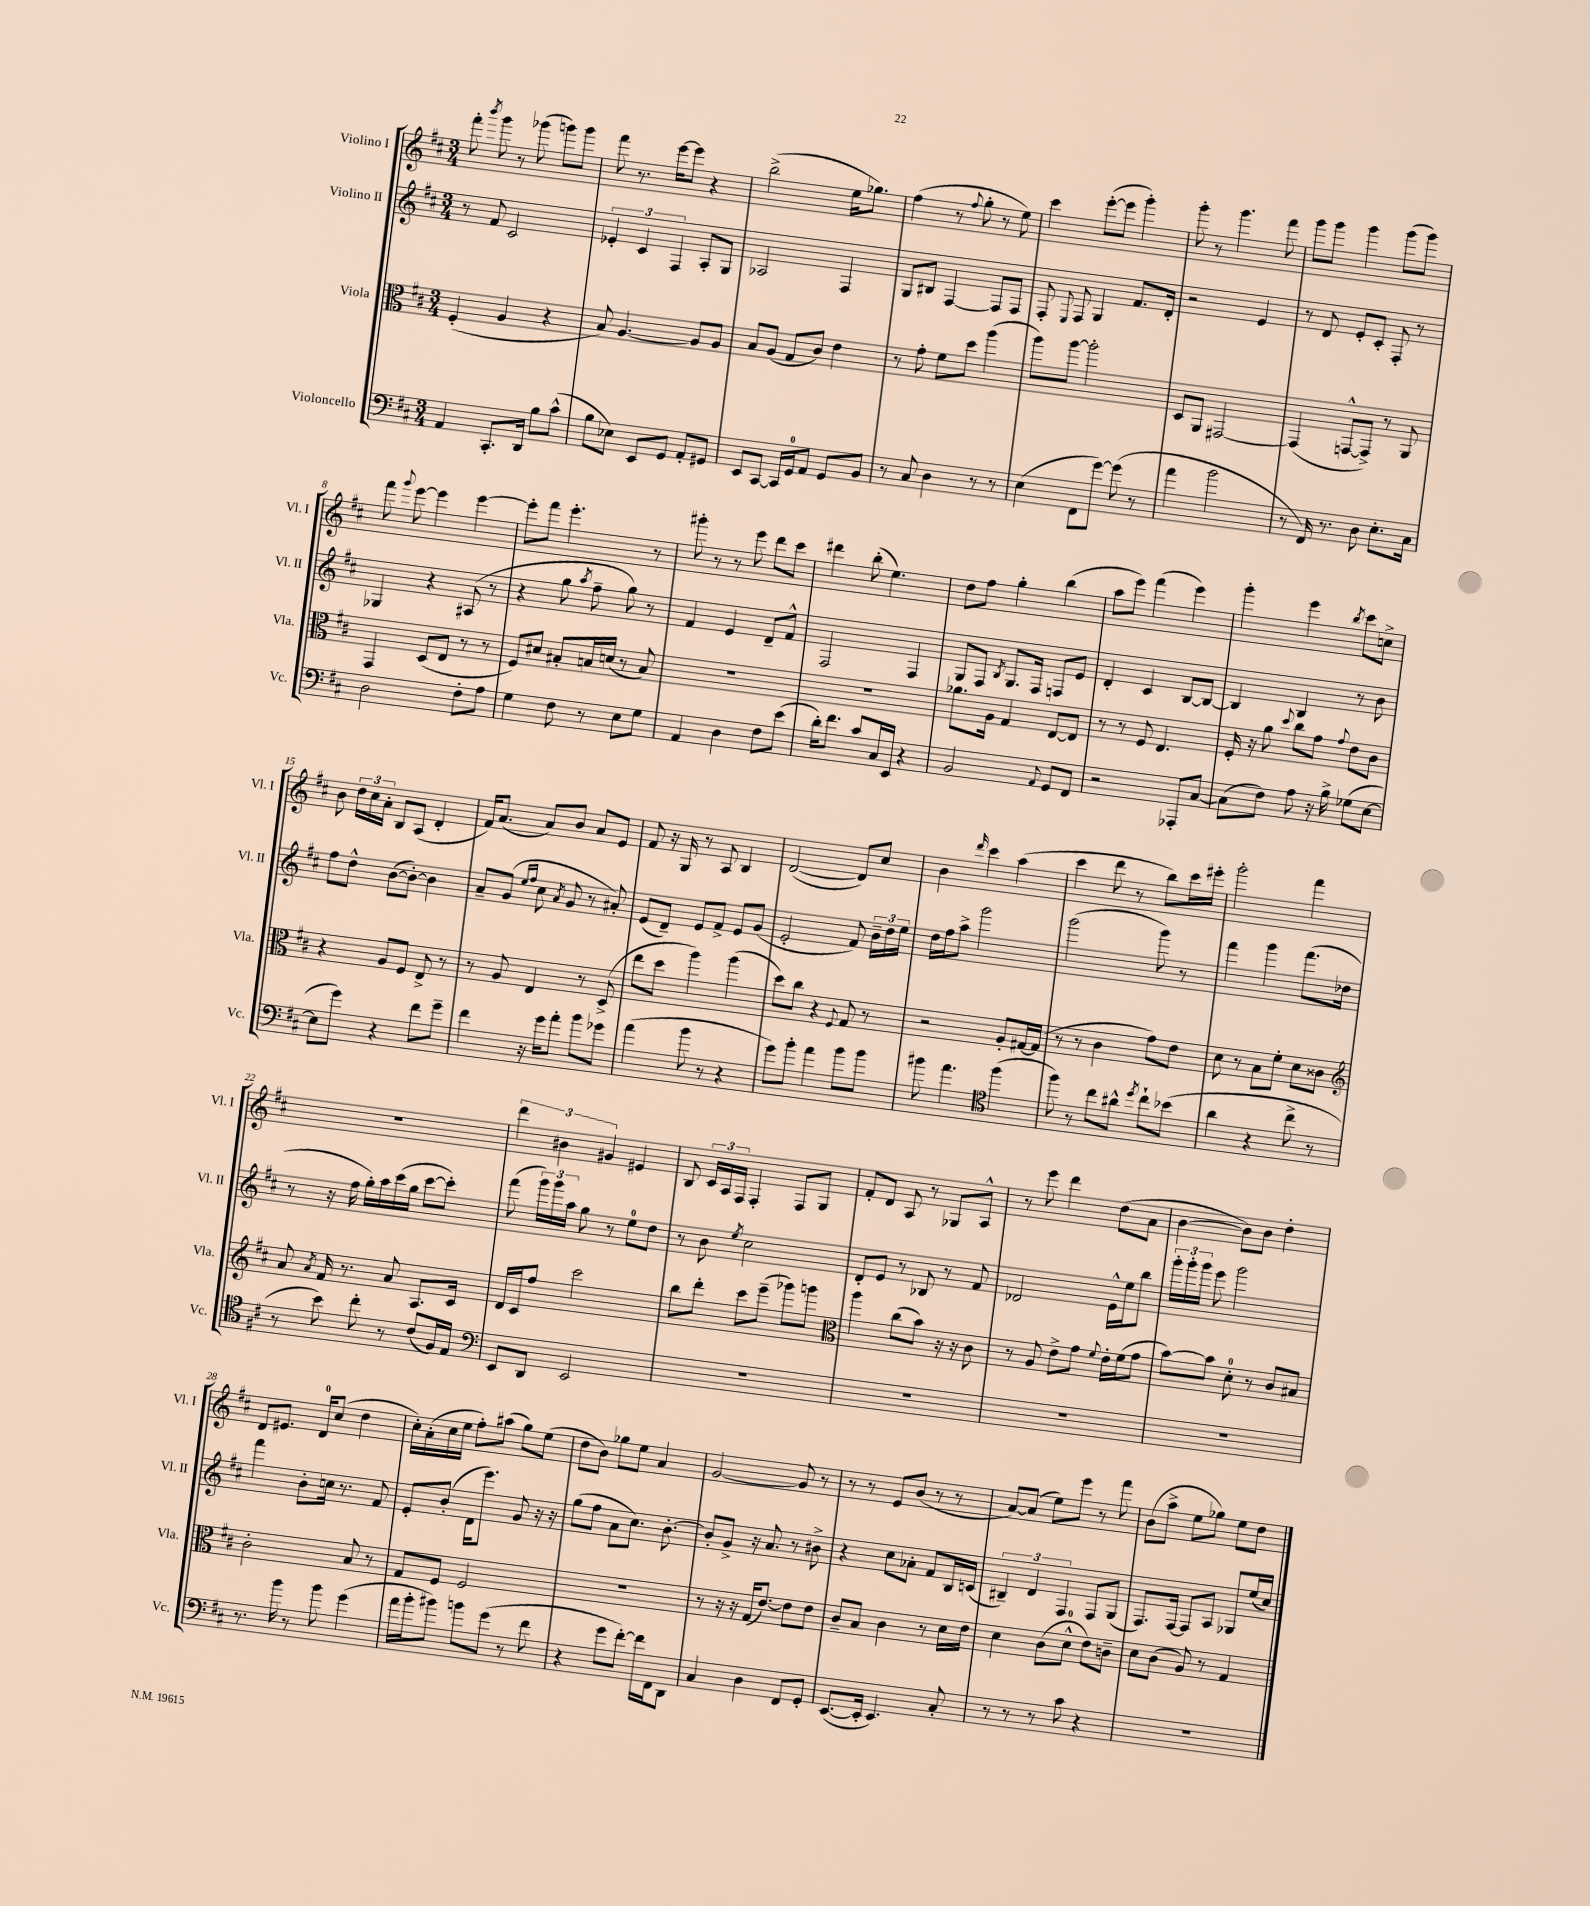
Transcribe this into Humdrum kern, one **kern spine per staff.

**kern	**kern	**kern	**kern
*part4	*part3	*part2	*part1
*staff4	*staff3	*staff2	*staff1
*I"Violoncello	*I"Viola	*I"Violino II	*I"Violino I
*I'Vc.	*I'Vla.	*I'Vl. II	*I'Vl. I
*clefF4	*clefC3	*clefG2	*clefG2
*k[f#c#]	*k[f#c#]	*k[f#c#]	*k[f#c#]
*M3/4	*M3/4	*M3/4	*M3/4
=1	=1	=1	=1
4AA/	(4F#'/	8r	8fff#'\
.	.	.	8qbbb/
.	.	8f#/	8ggg\
8.CC#'/L	4A/	2c#/	8r
.	.	.	(8ggg-X\
16DD/Jk	.	.	.
8B\L	4r	.	8gggn\L)
(8c#^^\J	.	.	8ggg\J
=2	=2	=2	=2
8B\L	8B/)	6e-X'/	8fff#\
8E-X\J)	[4.A/	.	8.r
.	.	6c#/	.
8EE/L	.	.	.
.	.	.	[16eee\KL
.	.	6F#/	.
8GG/J	.	.	8eee\J]
8AA'/L	8A/L]	8A'/L	4r
8GG#X/J	8A/J	8G/J	.
=3	=3	=3	=3
8EE/L	8B/L	2A-X/	(2bb^\
[8CC#/J	(8A/J	.	.
16CC#/LL]	8G/L	.	.
16GG/J	.	.	.
8AA/J	8c#/J)	.	.
8GG/L	4e\	4F#/	16ee\KL
.	.	.	8.gg-X\J)
8BB/J	.	.	.
=4	=4	=4	=4
8r	8r	8G/L	(4ff#\
8C#/	8g'\	8B#X/J	.
4D\	8f#\L	[4F#/	8r
.	.	.	8qqff#/
.	8dd\J	.	8gg'\
8r	(4aa\	8F#/L]	8r
8r	.	8F#/J	8ee\)
=5	=5	=5	=5
(4E\	8aa\L)	8F#'/	4ccc#\
.	.	8qqE/	.
.	[8aa\J	8F#/	.
8FF#\L	2aa'\]	4G/	([8eee'\L
[8g\J)	.	.	8eee\J]
(8g\]	.	8.f#/L	4ggg'\)
8r	.	.	.
.	.	16d'/Jk	.
=6	=6	=6	=6
4a\	8D/L	2r	8ggg'\
.	8AA/J	.	8r
2b\	[2GG#X/	.	4.ggg\
.	.	4e/	.
.	.	.	8fff#\
=7	=7	=7	=7
8r	(4GG#/]	8r	8ggg\L
16FF#/)	.	8d/	8ggg\J
8.r	.	.	.
.	[8GGn^^/L	8e'/L	4ggg\
8D\	8GG^/J])	8c#'/J	.
8.E'\L	8r	8F#'/	(8ggg\L
.	8AA/	8r	8ggg\J)
16C#\Jk	.	.	.
!!LO:LB:g=z
=8	=8	=8	=8
2D\	4GG/	4G-X/	8fff#\
.	.	.	8qqggg/
.	.	.	[8eee\
.	(8D/L	4r	4eee\]
.	8E/J	.	.
8F#'\L	8r	(8A#X/	[4eee\
8A\J	8r	8r	.
=9	=9	=9	=9
4G\	8F#/L)	4r	8eee'\L]
.	8d#X/J	.	8fff#\J
8F#\	8B#X'/L	8gg\	4.eee'\
.	.	8qaa/	.
8r	16Bn/L	8ff#~\	.
.	(16dn/JJ	.	.
8E\L	8r	8gg\)	.
8G\J	8B/)	8r	8r
=10	=10	=10	=10
4AA/	2.r	4f#/	8ggg#X'\
.	.	.	8r
4D\	.	4e/	8r
.	.	.	8eee\
8F#\L	.	8d~/L	8ddd\L
(8e\J	.	8f#^^/J	8ccc#\J
=11	=11	=11	=11
16d'\KL)	2.r	2F#/	4ddd#X\
8.f#\J	.	.	.
8c#/L	.	.	(8bb'\
16C#/L	.	.	4.ee\)
16EE/JJ	.	.	.
4r	.	4F#/	.
=12	=12	=12	=12
2BB/	8.a-X\L	8G/L	8dd\L
.	.	8F#/J	8ff#\J
.	16A\Jk	.	.
.	.	8qB/	.
.	4G/	8.G/L	4gg'\
.	.	16F#/Jk	.
8qqAA/	.	.	.
8GG/L	[8E/L	8Fn/L	(4bb\
8FF#/J	8E/J]	8e/J	.
=13	=13	=13	=13
2r	8r	4d'/	8aa\L
.	8r	.	8eee\J)
.	8F#/	4c#/	(4fff#\
.	4.E/	.	.
8AAA-X'/L	.	[8B/L	4eee\)
[8C#/J	.	8B/J_	.
=14	=14	=14	=14
(8C#\L]	16F#'/	4B/]	4ggg'\
.	16r	.	.
8F#\J)	8a\	.	.
.	8qqdd/	.	.
8A\	8cc#\L	4B/	4eee\
16r	8g\J	.	.
16B^\	.	.	.
.	8qqg/	.	8qbb/
(8G-X\L	8e\L	8r	8ccc#\L
[8E\J	8c#\J	8b\	8ccn^\J
!!LO:LB:g=z
=15	=15	=15	=15
8E\L]	4r	8ff#\L	8b\
8g\J)	.	8dd^^\J	24dd\LL
.	.	.	24cc#\
.	.	.	24a'\JJ
4r	8A/L	([8b\L	8B/L
.	8F#/J	8b'\J_)	(8A/J
8f#\L	8E^/	4b\]	4d'/
8g~\J	8r	.	.
=16	=16	=16	=16
4f#\	8r	8a~/L	16f#/KL)
.	.	.	(8.a/J
.	8A/	(8g/J	.
.	.	16qqee/LL	.
.	.	16qqff#/JJ	.
16r	4E/	8cc#\	8a/L)
16g\KL	.	.	.
.	.	8qa/	.
8a'\J	.	8g/	8b/J
8b\L	8r	8r	8a/L
8g-X\J	(8D^/	8a#X'/)	8e/J
=17	=17	=17	=17
(4a\	8ee\L	(8e/L	8f#/
.	8dd\J	8d~/J)	16r
.	.	.	16G/
8b\	4aa\)	8e/L	8r
8r	.	8f#^/J	8A/
4r	(4aa\	8e/L	4B/
.	.	(8g/J	.
=18	=18	=18	=18
8g\L)	8dd\L)	2e'/	([2d/
8b'\J	8cc#\J	.	.
4a\	4r	.	.
.	8qqF#/	.	.
8b\L	8G/	8f#/)	8d/L])
8b\J	8r	24b~\LL	8cc#/J
.	.	24dd\	.
.	.	24ee\JJ	.
=19	=19	=19	=19
8b#X\	2r	16dd\LL	4b\
.	.	16ff#\J	.
4.a\	.	8aa^\J	.
.	.	.	16qqddd/
.	.	2ggg\	4ccc#\
*clefC4	*	*	*
(4ff#\	8A'/L	.	(4aa\
.	[16G#X/L	.	.
.	(16G#/JJ]	.	.
=20	=20	=20	=20
8ff#\)	8r	(2ggg\	4ccc#\
8r	8r	.	.
8cc#\L	4c#\	.	8ddd\
8a#X^^\J	.	.	8r
8qdd/	.	.	.
8cc#`\L	8g\L)	8ggg\)	8bb\L)
(8b-X\J	8e\J	8r	16ccc#\L
.	.	.	16eee#X'\JJ
=21	=21	=21	=21
4a\	8d\	4fff#\	2ggg'\
.	8r	.	.
4r	8B\L	4ggg\	.
.	8f#'\J	.	.
8cc#^\	8d\L	(8.fff#\L	4fff#\
8r	8c##X\J	.	.
.	.	16dd-X\Jk	.
!!LO:LB:g=z
=22	=22	=22	=22
*	*clefG2	*	*
8r	8a/	8r	2.r
.	8qa/	.	.
8b\)	16f#/	16r	.
.	8.r	16ff#\	.
8cc#'\	.	16gg'\LL)	.
.	.	16aa\	.
8r	8a/	(16ccc#\	.
.	.	16gg\JJ	.
(8c#/L	8.A/L	[8ccc#\L	.
16F#/L)	.	8ccc#'\J])	.
16E/JJ	16c#/Jk	.	.
=23	=23	=23	=23
*clefF4	*	*	*
8EE/L	16d/LL	(8fff#\	6ddd\
.	16c#/J	.	.
8DD/J	8ff#/J	24ggg\LL)	.
.	.	24ggg\	6b#X\
.	.	24aa\JJ	.
2EE/	2ccc#\	8gg\	.
.	.	.	6g#X/
.	.	8r	.
.	.	8ee\L	4e#X/
.	.	8dd\J	.
=24	=24	=24	=24
2.r	8bb\L	8r	8B/
.	8ddd'\J	8b\	24c#/LL
.	.	.	24A/
.	.	.	24F#/JJ
.	.	8qee/	.
.	8ccc#\L	2cc#\	4F#'/
.	(8eee~\J	.	.
.	8ggg-X\L)	.	8F#/L
.	8gggn\J	.	8G/J
=25	=25	=25	=25
*	*clefC3	*	*
2.r	4aa\	8d'/L	8f#'/L
.	.	8e/J	8d/J
.	(8cc#\L	8r	8A/
.	8b\J)	8B-X/	8r
.	16r	8r	8G-X/L
.	16r	.	.
.	8c#\	8f#/	8A^^/J
=26	=26	=26	=26
2.r	8r	2d-X/	8r
.	8A/	.	8eee\
.	8e^\L	.	4ddd\
.	8g\J	.	.
.	8qqf#/	.	.
.	16e'\LL	16e^^\LL	(8dd\L
.	(16f#\J	16ee\J	.
.	8g\J	8bb\J	8a\J
=27	=27	=27	=27
2.r	[8b\L)	24ggg'\LL	[4b\
.	.	24ggg'\	.
.	.	24ggg\JJ	.
.	8b\J]	8eee\	.
.	8d'\	2ggg\	8b\L])
.	8r	.	8b\J
.	8c#/L	.	4dd'\
.	8B#X/J	.	.
!!LO:LB:g=z
=28	=28	=28	=28
8.r	2c#'\	4fff#\	8d/L
.	.	.	8.e#X/J
16b\	.	.	.
8r	.	8b'\L	.
.	.	.	16d/KL
8b\	.	16ccn\Jk	(8cc#/J
.	.	8.r	.
(4g\	8B/	.	4dd\
.	8r	8f#/	.
=29	=29	=29	=29
16a\LL	8G/L	8e'/L	16cc#'\LL)
16b'\J	.	.	(16a'\
8b#X\J)	8F#/J	(8b'/J	16cc#\
.	.	.	16ee\JJ
8bn\L	2F#/	16d\KL	8ff#'\L)
.	.	8.eee\J)	.
(8g\J	.	.	(8aa#X\J
8r	.	8g/	8gg\L)
8f#\	.	16r	(8ee\J
.	.	16r	.
=30	=30	=30	=30
4r	2.r	(8gg\L	8dd\L
.	.	8ff#\J	8b\J)
8g\L	.	8a\L	8gg-X\L
[8f#'\J)	.	8.cc#\J)	8ee\J
16f#\LL]	.	.	4a/
16FF#\J	.	[8.b'\	.
8DD\J	.	.	.
=31	=31	=31	=31
4C#/	8r	8b'/L]	[2g/
.	16r	8g^/J	.
.	16r	.	.
4D\	(16G/KL	16r	.
.	[8.e/J)	8.a/	.
8FF#/L	8e\L]	8r	8g/]
8GG'/J	8e\J	8b#X^\	8r
=32	=32	=32	=32
([8.EE/L	8c#~/L	4r	8r
.	8B/J	.	8r
16EE'/Jk]	.	.	.
4.EE/)	4c#\	8cc#\L	8e/L
.	.	8a-X'\J	(8b/J
.	8r	8f#/L	8r
8C#'/	16d\LL	16B/L	8r
.	16e\JJ	(16cn/JJ	.
=33	=33	=33	=33
8r	4d\	6B#X~/)	[8a/L)
8r	.	.	(8a/J]
.	.	6d/	.
8r	(8c#\L	.	8ee\L)
.	.	6F#/	.
8c#\	8d^^\J	.	8eee\J
4r	8e\L)	8F#/L	8r
.	8cn~\J	(8G/J	8fff#\
=34	=34	=34	=34
2.r	8d\L	8.F#/L)	(8b\L
.	(8c#\J	.	8aa^\J
.	.	[16F#/Jk	.
.	8A/)	8F#/L]	8ee\L
.	8r	8A/J	8gg-X\J)
.	4G/	8G-X/L	8ee\L
.	.	(16ee/L	8dd\J
.	.	16cc#/JJ)	.
==	==	==	==
*-	*-	*-	*-
